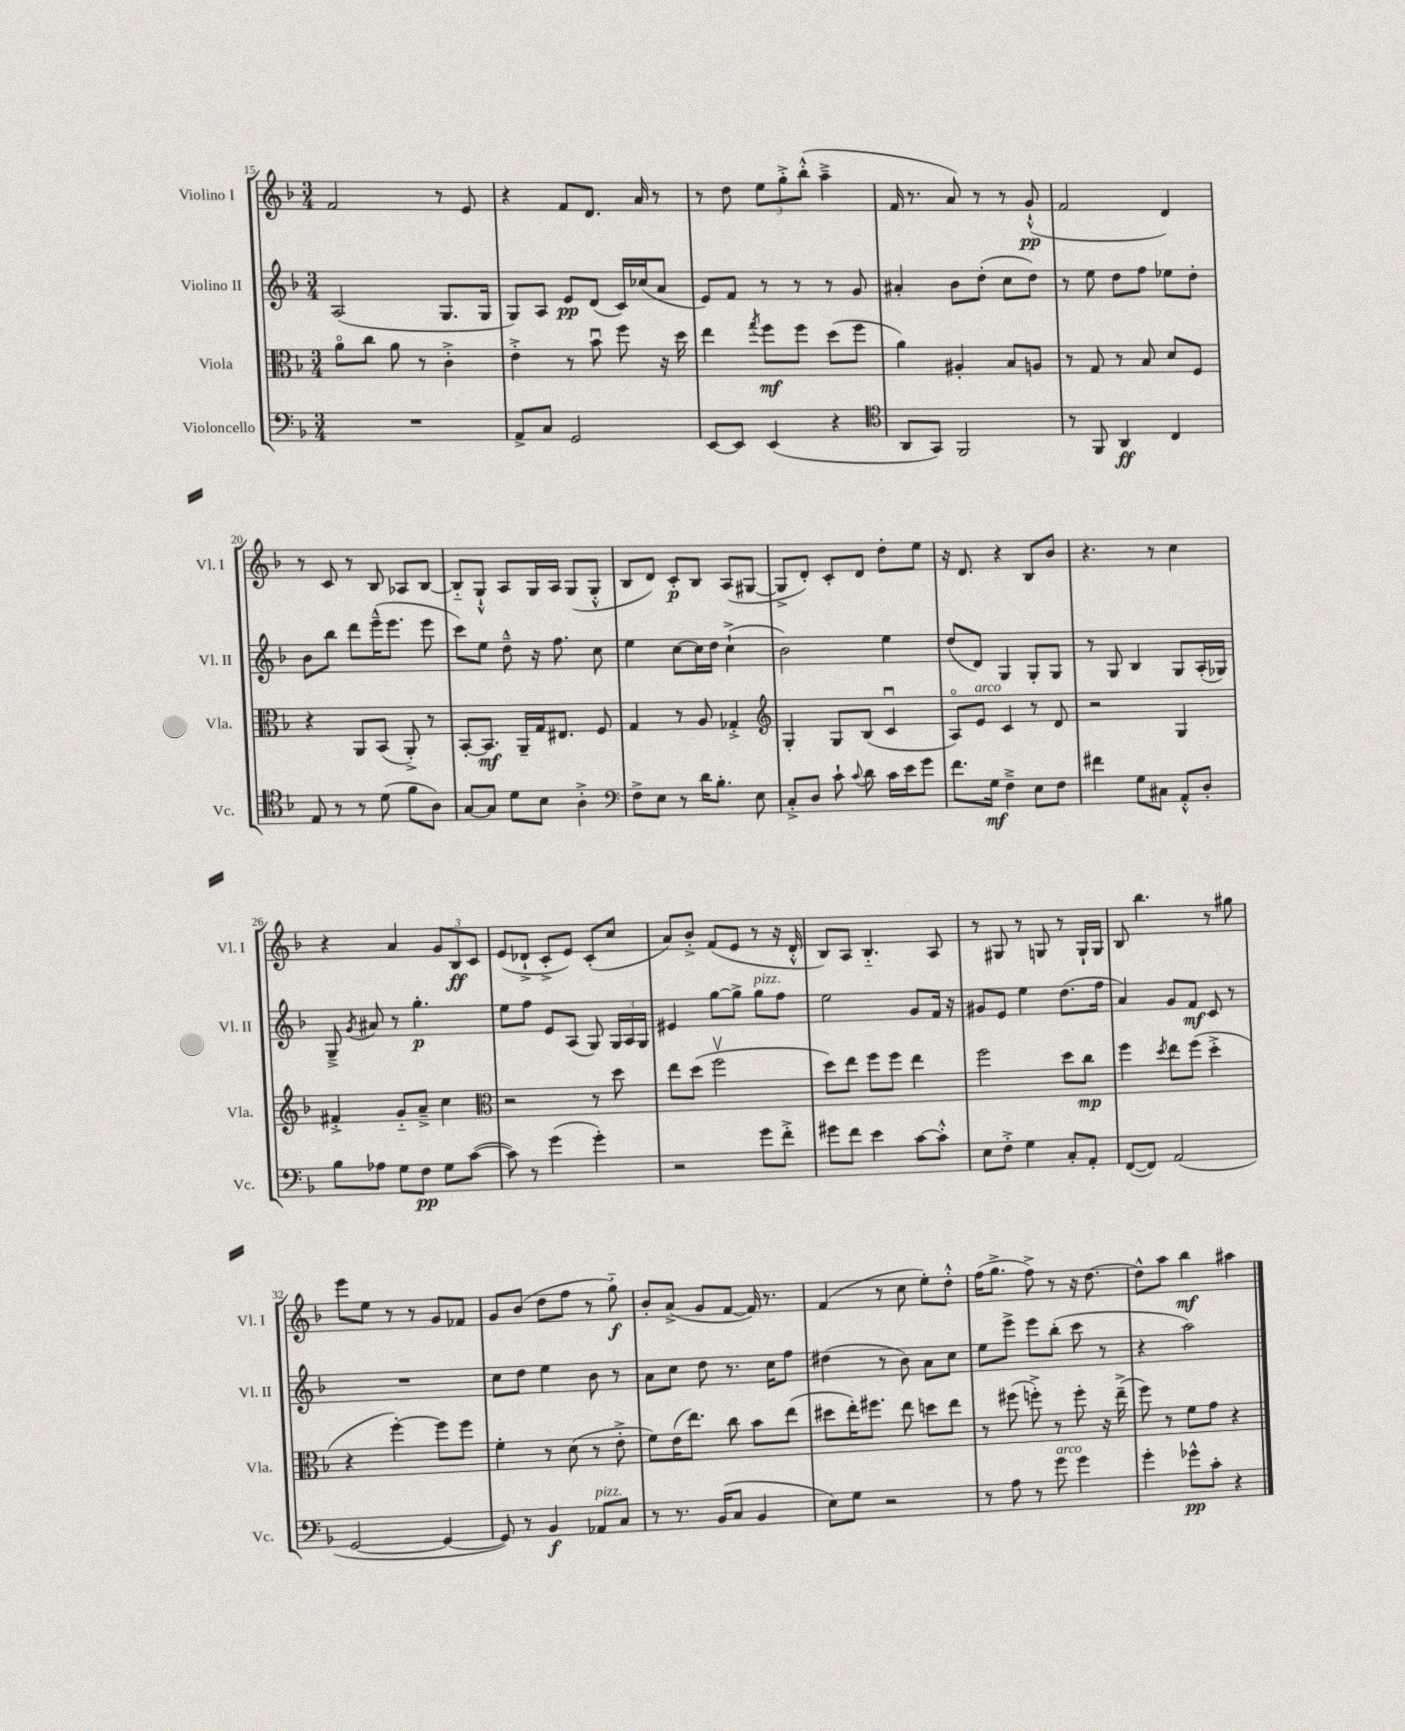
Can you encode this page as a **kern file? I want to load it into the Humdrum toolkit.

**kern	**kern	**kern	**kern
*staff4	*staff3	*staff2	*staff1
*clefF4	*clefC3	*clefG2	*clefG2
*k[b-]	*k[b-]	*k[b-]	*k[b-]
*M3/4	*M3/4	*M3/4	*M3/4
2.r	8ao	(2A	2f
.	8cc	.	.
.	8a	.	.
.	8r	.	.
.	4c'^	8.G	8r
.	.	.	8e
.	.	16G	.
=	=	=	=
8AA^	4e'^	8G)	4r
8C	.	8A	.
2GG	8r	8e	8f
.	8b-u	(8d	8.d
.	8ff	16c)	.
.	.	(16cc-	16a
.	16r	8a	8r
.	16dd	.	.
=	=	=	=
[8EE	4ee	8e)	8r
8EE]	.	8f	8dd
.	8qgg	.	.
(4EE	8ff	8r	12ee
.	.	.	12gg'^
.	8ff	8r	.
.	.	.	(12bb-'^^
4r	(8dd	8r	4aa~^
.	8ff	8g	.
=	=	=	=
*clefC4	*	*	*
8AA	4a)	4a#'	16f
.	.	.	8.r
8GG)	.	.	.
2FF	4A#'	8b-	8a)
.	.	(8dd'	8r
.	8B-	8cc	8r
.	8A	8dd)	(8g`^^
=	=	=	=
8r	8r	8r	2f
8FF	8G	8ee	.
4AA	8r	8dd	.
.	8B-	8ff	.
4C	8d	8ee-	4d)
.	8F	8dd'	.
=	=	=	=
8E	4r	8b-	8r
8r	.	8bb-	8c
8r	8AA	8ddd	8r
(8d	(8BB-	(16eee~^^	8B-
.	.	8.eee	.
8f	8AA'^)	.	8A-
8A)	8r	8eee	[8B-
=	=	=	=
[8G	[8BB-'	8ccc)	8B-'~]
8G]	8.BB-]	8ee	8G`^^
8d	.	8dd~^^	8A
.	16AA~	.	.
8B-	16G	16r	16G
.	8.E#	8.ff	16A
4A'^	.	.	(8G
.	8F	8cc	8G'^^
=	=	=	=
*clefF4	*	*	*
8F^	4G	4ee	8B-
8E	.	.	8d)
8r	8r	[8cc	8c'
16d	8A	16cc]	8B-
8.B-'	.	16dd	.
.	4G-'^	(4cc`^	(8A
8E	.	.	[8G#
=	=	=	=
*	*clefG2	*	*
8C'^	4G'	2b-)	8G#^]
8D	.	.	8d')
8c`	8G	.	8c'
8qqc	.	.	.
8d	(8B-	.	8d
16c	4cu	4ee	8dd'
16e	.	.	.
8g	.	.	8ee
=	=	=	=
8.f	8Ao)	(8dd	16r
.	.	.	8.d
.	8e	8d)	.
16G	.	.	.
4F~^	4c	4G	4r
8E	8r	8G'	8B-
8F	8d	8G	8b-
=	=	=	=
4f#	2r	8r	4.r
.	.	8G	.
8G	.	4B-	.
8C#	.	.	8r
8AA'^^	4G	8G	4cc
8D'	.	(16A'	.
.	.	16G-)	.
=	=	=	=
8B-	4f#'^	8G~^	4r
.	.	8qg	.
8A-	.	8a#	.
8G	8g'~	8r	4a
8F	8a~^	4.gg'	.
8G	4cc	.	12g
.	.	.	12B-
([8c	.	.	.
.	.	.	12c
=	=	=	=
*	*clefC3	*	*
8c])	2r	8ee	(8e
8r	.	8ff	8d-`^
(4g	.	8e	8c'^
.	.	(8A	8e)
4g')	8r	8G)	(8c'
.	8dd	24G	8cc
.	.	24A	.
.	.	24G	.
=	=	=	=
2r	8ee	4e#	8a)
.	(8dd	.	8b-'^
.	2ffv	[8gg	(8f
.	.	8gg^]	8e
8g	.	8gg	8r
8f'^	.	8ff	16r
.	.	.	16d'^^
=	=	=	=
8g#	8dd)	2ee	8B-)
8f	8ee	.	8A
4e	8ff	.	4.B-'~
.	8ff	.	.
[8c	4ee	8g	.
8c'^^]	.	16f	8A
.	.	16r	.
=	=	=	=
8E	2ff	8g#	8r
8F'^	.	8e	8G#
4G	.	4ee	8r
.	.	.	8G
8C'	8dd	(8.dd	8r
8AA'	8cc	.	16G`
.	.	16ff	16G
=	=	=	=
([8FF	4ff	4a)	8B-
8FF])	.	.	4.bb-
.	8qdd	.	.
(2AA	8ee	8g	.
.	(8ff	8f	.
.	4dd'^	8c	8r
.	.	8r	8gg#
=	=	=	=
[2GG	4r	2.r	8eee
.	.	.	8ee
.	[4ff')	.	8r
.	.	.	8r
4GG_	8ff]	.	8g
.	8ff	.	8f-
=	=	=	=
8GG])	4f'	8cc	8g
8r	.	8dd	(8b-
4BB-	8r	4ee	8dd
.	(8d	.	8ff
8AA-	8r	8b-	8r
8C	8e'^	8r	8gg'~)
=	=	=	=
8r	8f)	8a	8b-'
8.r	(16e	8cc	(8a^
.	8.ee)	.	.
.	.	8dd	8g
(16BB-	.	.	.
8C	8cc	8.r	[8f
4BB-	8b-	.	16f])
.	.	16cc	8.r
.	(8ee	8ff	.
=	=	=	=
8E)	8dd#	(4dd#	(4f
8G	16ee')	.	.
.	8.ff#	.	.
2r	.	8r	8r
.	8ee	8b-)	8cc
.	8dd	8a	8ee')
.	8ee	8cc	8dd'^^
=	=	=	=
8r	8r	8ee	(16ff
.	.	.	8.gg^
8A	(8ff#	8eee^	.
8r	8ff'^)	8eee	8ff^)
8g	8r	(8bb-'	8r
4g	8ff'	8ccc	16r
.	.	.	[8.dd
.	16r	8r	.
.	(16ee~^	.	.
=	=	=	=
4g'	8ff)	4r	8dd^^]
.	8r	.	8aa
8g-^^	8f	2aa)	4bb-
8c'	8g	.	.
4r	4r	.	4aa#
==	==	==	==
*-	*-	*-	*-
